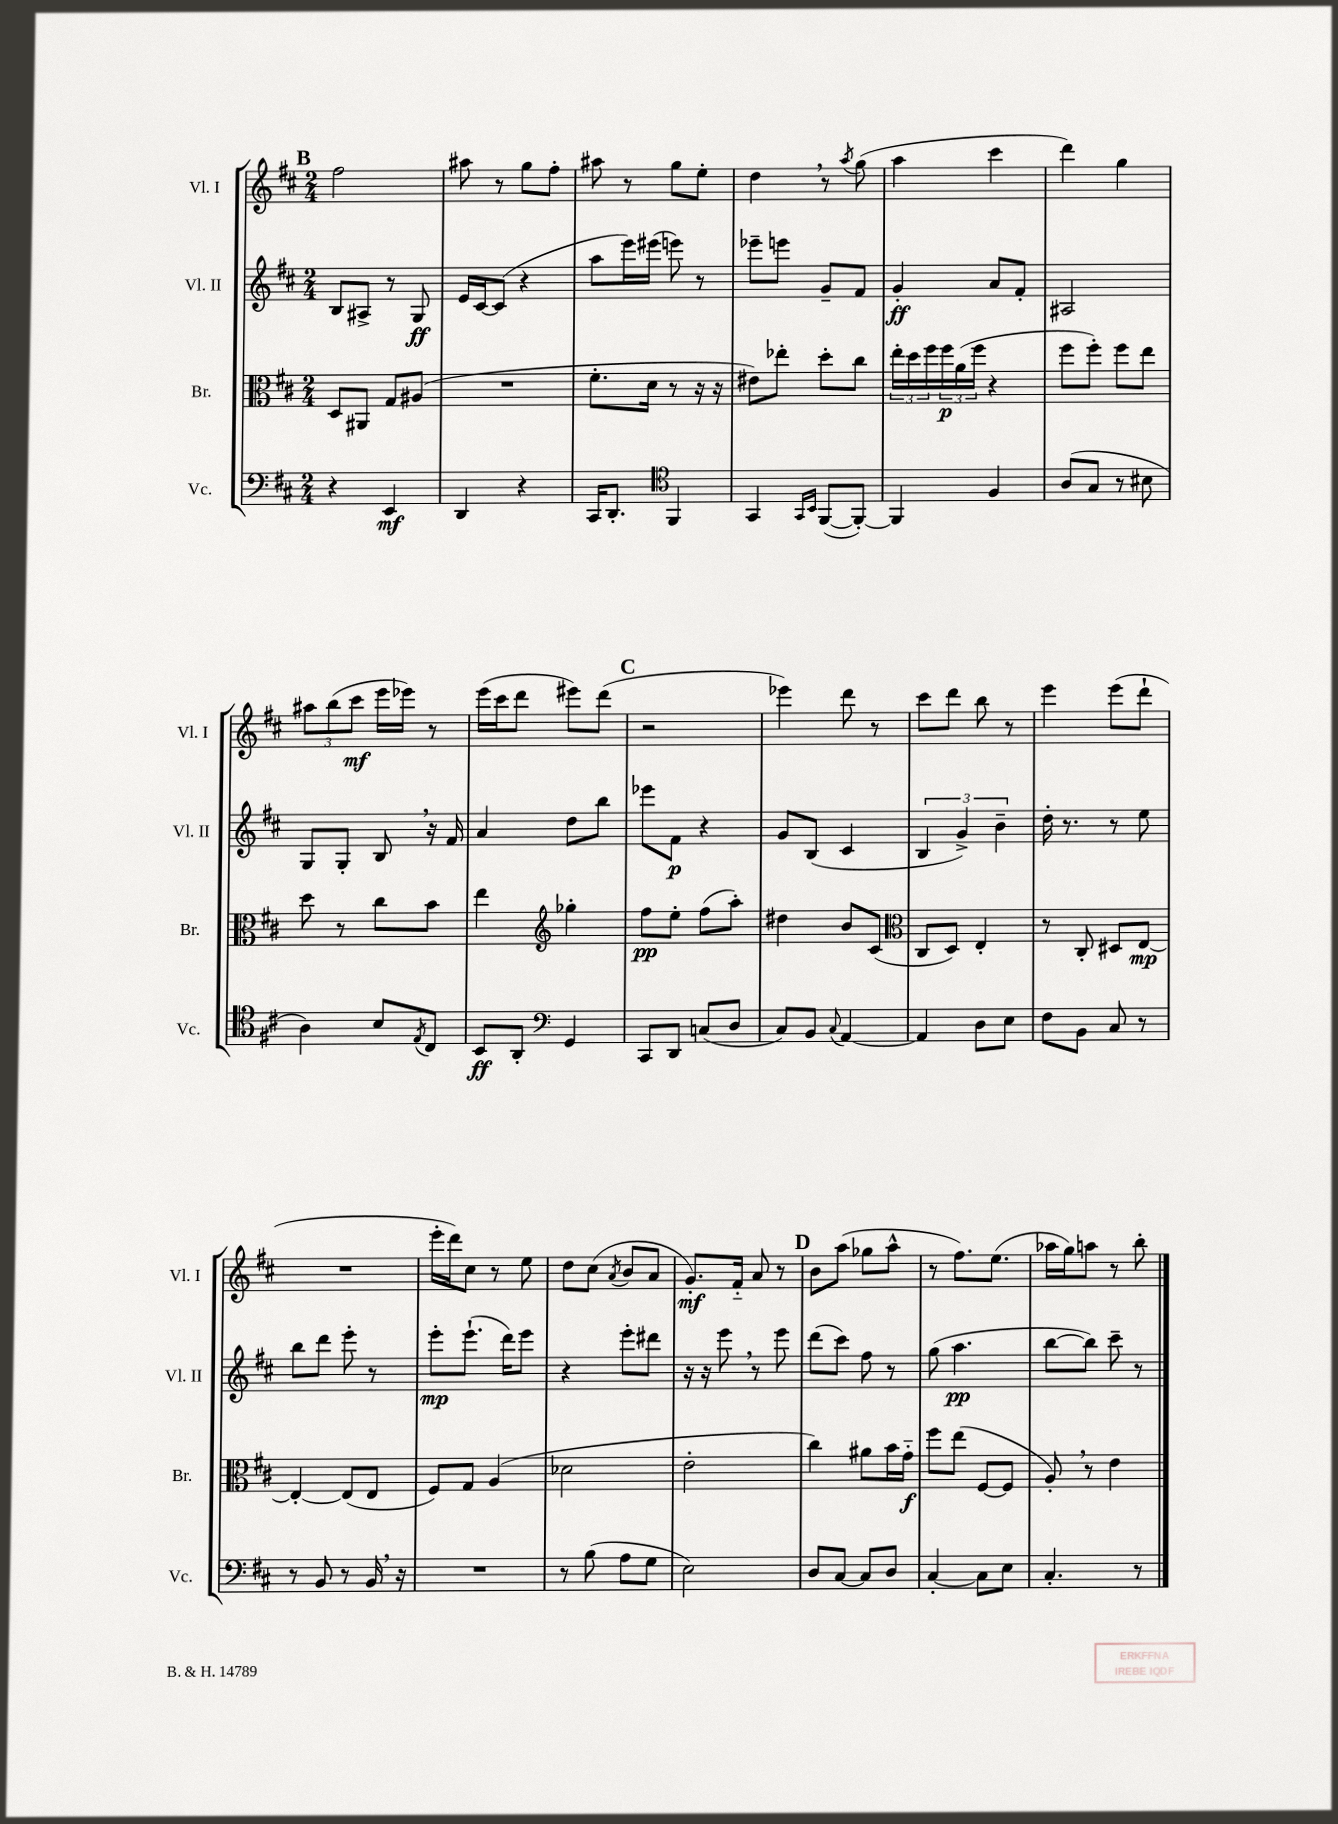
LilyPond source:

<<
\new StaffGroup <<
\new Staff = "s0" \with { instrumentName = "Vl. I" shortInstrumentName = "Vl. I" } {
    \clef treble \key d \major \numericTimeSignature \time 2/4
    \mark \markup { \bold "B" } fis''2 |
    ais''8 r8 g''8 fis''8-. |
    ais''8 r8 g''8 e''8-. |
    d''4 \breathe r8 \acciaccatura { a''8 } g''8( |
    a''4 cis'''4 |
    d'''4) g''4 |
    \tuplet 3/2 { ais''8 b''8( cis'''8\mf } e'''16 ees'''16) r8 |
    e'''16( cis'''16 d'''8 eis'''8) d'''8( |
    \mark \markup { \bold "C" } r2 |
    ees'''4) d'''8 r8 |
    cis'''8 d'''8 b''8 r8 |
    e'''4 e'''8( d'''8-! |
    R2 |
    e'''16-. d'''16) cis''8 r8 e''8 |
    d''8 cis''8( \acciaccatura { a'8 } b'8 a'8 |
    g'8.-.\mf) fis'16-_ a'8 r8 |
    \mark \markup { \bold "D" } b'8 a''8( ges''8 a''8-^ |
    r8 fis''8.) e''8.( |
    aes''16 g''16) a''8 r8 b''8-. \bar "|." |
}
\new Staff = "s1" \with { instrumentName = "Vl. II" shortInstrumentName = "Vl. II" } {
    \clef treble \key d \major \numericTimeSignature \time 2/4
    \mark \markup { \bold "B" } b8 ais8-> r8 g8\ff |
    e'16 cis'16~ cis'8( r4 |
    a''8 e'''16) eis'''16( e'''8) r8 |
    ees'''8-- e'''8 g'8-- fis'8 |
    g'4-.\ff a'8 fis'8-. |
    ais2 |
    g8 g8-. b8 \breathe r16 fis'16 |
    a'4 d''8 b''8 |
    \mark \markup { \bold "C" } ees'''8 fis'8\p r4 |
    g'8 b8( cis'4 |
    \tuplet 3/2 { b4 g'4->) b'4-- } |
    d''16-. r8. r8 e''8 |
    b''8 d'''8 e'''8-. r8 |
    e'''8-.\mp e'''8.-!( d'''16) e'''8 |
    r4 e'''8-. dis'''8 |
    r16 r16 e'''8 \breathe r8 e'''8 |
    \mark \markup { \bold "D" } d'''8( cis'''8) fis''8 r8 |
    g''8( a''4.\pp |
    b''8~ b''8) cis'''8-- r8 \bar "|." |
}
\new Staff = "s2" \with { instrumentName = "Br." shortInstrumentName = "Br." } {
    \clef alto \key d \major \numericTimeSignature \time 2/4
    \mark \markup { \bold "B" } d8 ais,8 g8 ais8( |
    R2 |
    fis'8.-. d'16 r8 r16 r16 |
    eis'8) ees''8-. d''8-. cis''8 |
    \tuplet 3/2 { e''16-. d''16 fis''16 } \tuplet 3/2 { fis''16\p a'16( fis''16 } r4 |
    fis''8 fis''8-.) fis''8 e''8 |
    d''8 r8 cis''8 b'8 |
    e''4 \clef treble ges''4-. |
    \mark \markup { \bold "C" } fis''8\pp e''8-. fis''8( a''8-.) |
    dis''4 b'8 cis'8( |
    \clef alto cis8 d8) e4-. |
    r8 cis8-. dis8 e8~\mp |
    e4~-. e8( e8 |
    fis8) g8 a4( |
    des'2 |
    e'2-. |
    \mark \markup { \bold "D" } cis''4) ais'8 b'16 g'16-_\f |
    fis''8 e''8( fis8~ fis8 |
    a8-.) \breathe r8 e'4 \bar "|." |
}
\new Staff = "s3" \with { instrumentName = "Vc." shortInstrumentName = "Vc." } {
    \clef bass \key d \major \numericTimeSignature \time 2/4
    \mark \markup { \bold "B" } r4 e,4\mf |
    d,4 r4 |
    cis,16 d,8.-. \clef tenor fis,4 |
    g,4 \grace { g,16 b,16 } fis,8~( fis,8~-.) |
    fis,4 fis4 |
    a8( g8 r8 bis8 |
    a4) b8 \acciaccatura { e8 } cis8 |
    b,8\ff a,8-. \clef bass g,4 |
    \mark \markup { \bold "C" } cis,8 d,8 c8( d8 |
    cis8) b,8 \appoggiatura { cis8 } a,4~ |
    a,4 d8 e8 |
    fis8 b,8 cis8 r8 |
    r8 b,8 r8 b,16 \breathe r16 |
    R2 |
    r8 b8( a8 g8 |
    e2) |
    \mark \markup { \bold "D" } d8 cis8~ cis8 d8 |
    cis4~-. cis8 e8 |
    cis4.-. r8 \bar "|." |
}
>>
>>
\layout { \context { \Score \remove "Bar_number_engraver" } }
